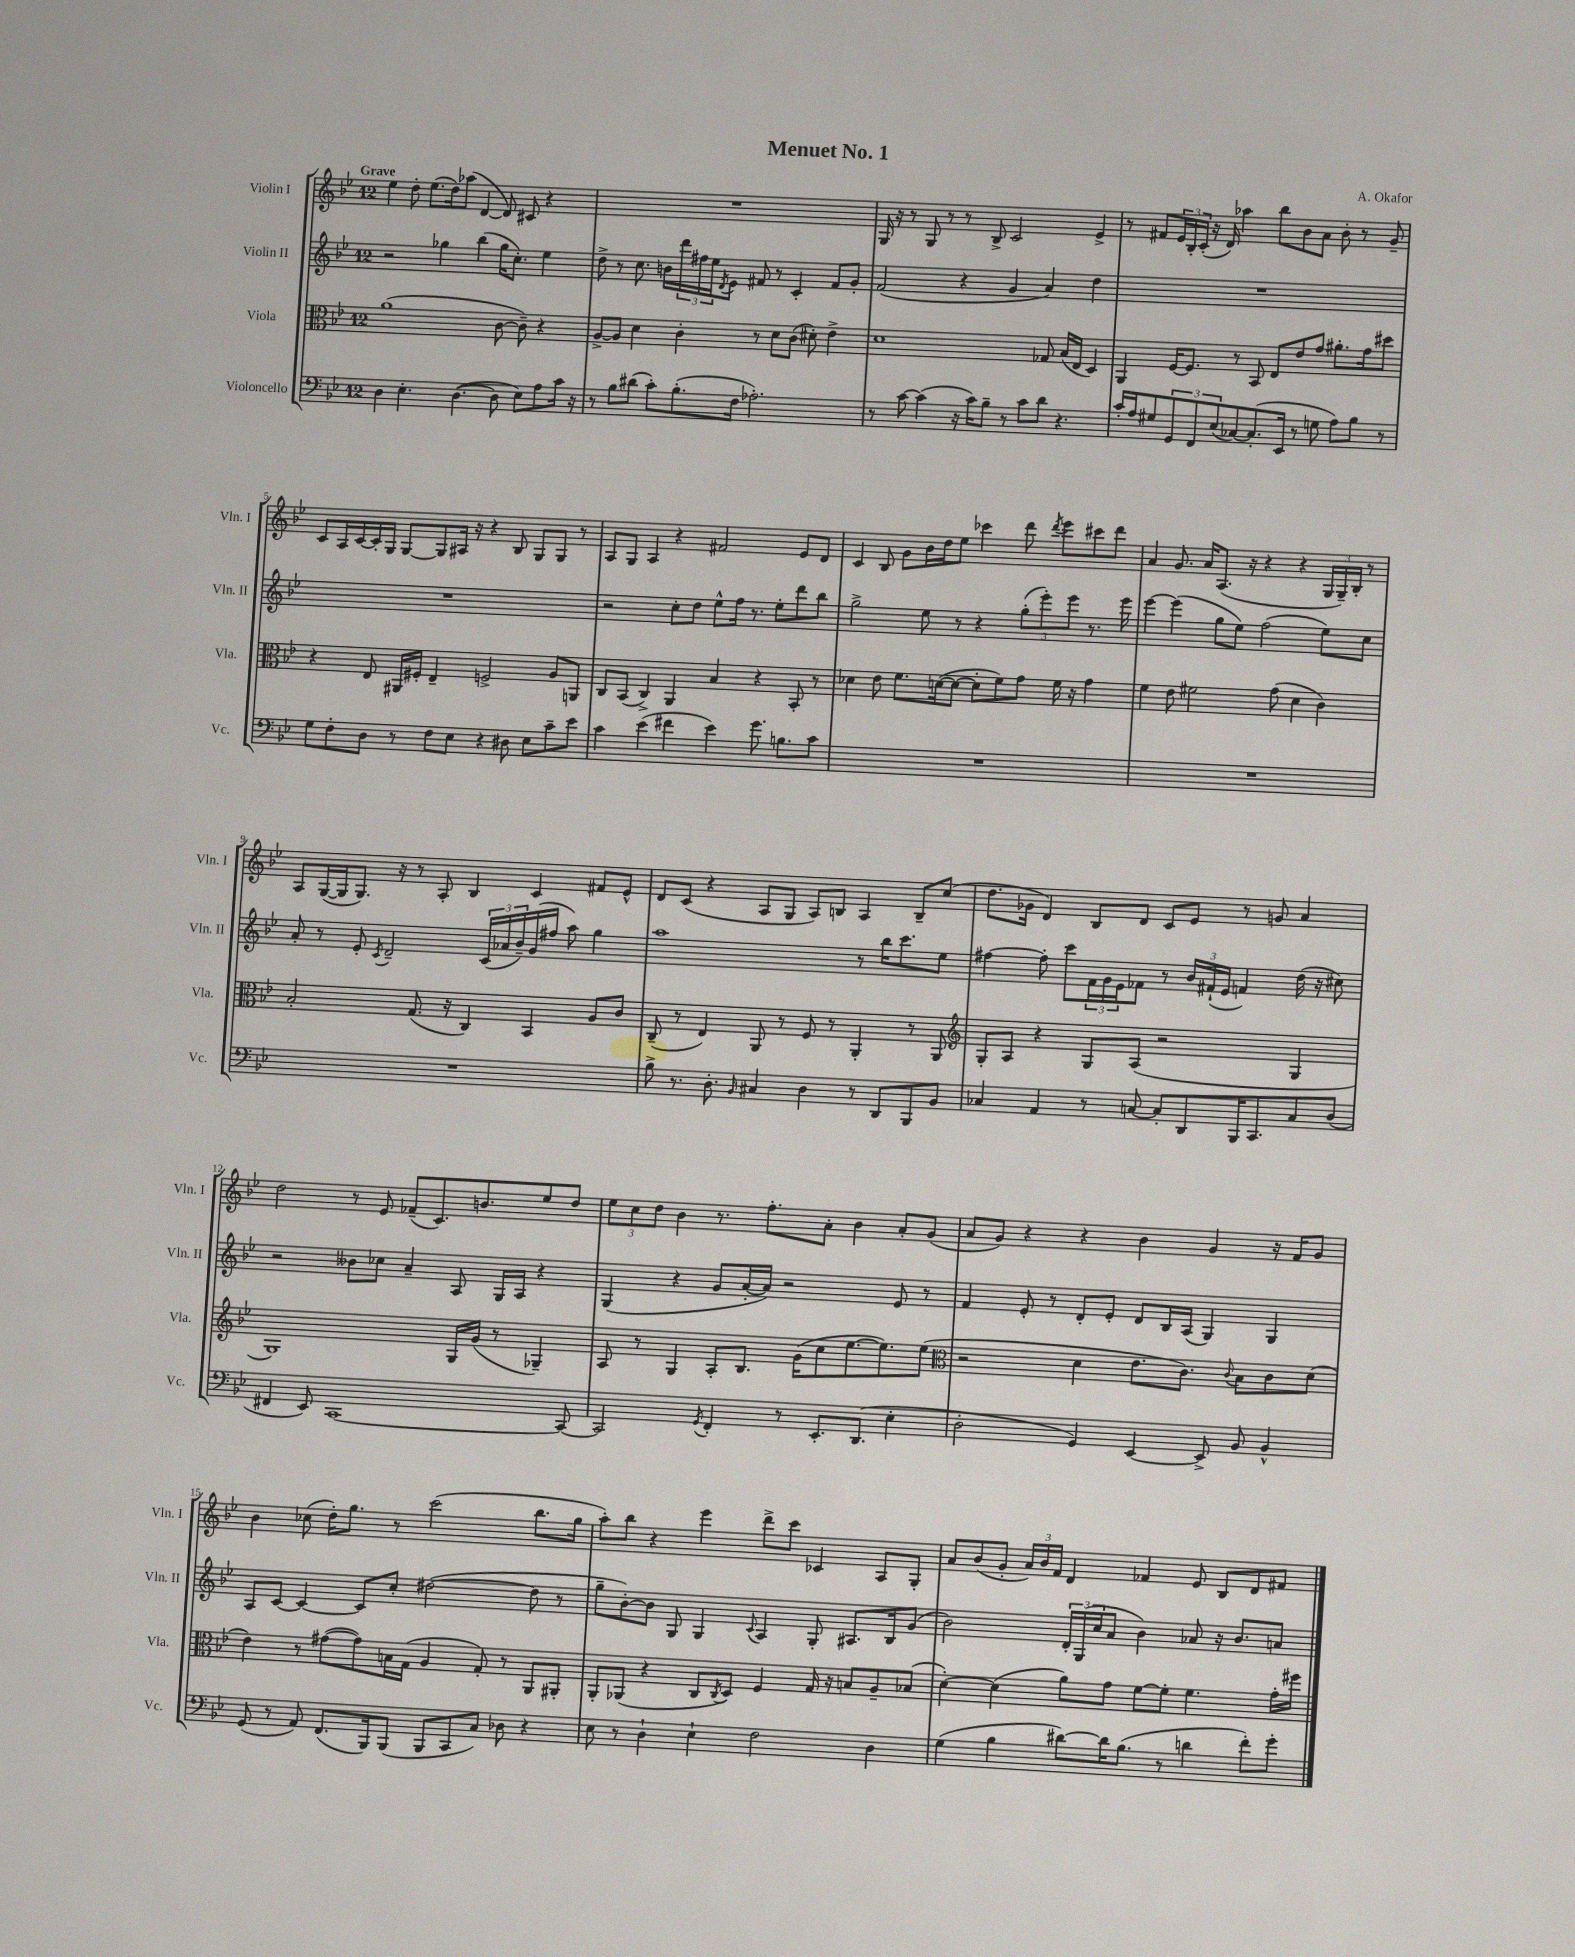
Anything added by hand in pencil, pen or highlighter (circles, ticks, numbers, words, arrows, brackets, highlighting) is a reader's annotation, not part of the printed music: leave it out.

**kern	**kern	**kern	**kern
*staff4	*staff3	*staff2	*staff1
*clefF4	*clefC3	*clefG2	*clefG2
*k[b-e-]	*k[b-e-]	*k[b-e-]	*k[b-e-]
*M12/8	*M12/8	*M12/8	*M12/8
4D	(1a	2r	4ee-
4.E-'	.	.	8dd'
.	.	.	(8.ee-
.	.	4gg-	.
.	.	.	16dd)
([4.D	.	.	(8aa-
.	.	(4bb-	[4d
8D]	[8c	16gg-	8d])
.	.	8.cc')	.
8E-)	8c~])	.	8c#
8A	4r	4ee-	4r
16c	.	.	.
16r	.	.	.
=	=	=	=
8r	[8A^	8dd^	1.r
8B-	8A]	8r	.
(8d#	4d	8.cc	.
8c')	.	.	.
.	.	16b	.
(8.B-'	4c'	24ddd	.
.	.	24ff#	.
.	.	24ee-	.
.	.	8qd	.
.	.	8e-	.
16F	.	.	.
2.A-')	8r	8f#	.
.	8d	8r	.
.	(8c	4c'	.
.	8d#')	.	.
.	4e-^	8f#	.
.	.	8g'	.
=	=	=	=
8r	1d	(2f	16G
.	.	.	16r
[8c	.	.	8r
(4c]	.	.	8G
.	.	.	8r
16r	.	4r	8r
16c)	.	.	.
8B-~	.	.	8B-^
8r	.	4g	2c
8c	.	.	.
8d	8G-	4a)	.
4.r	(16B-	.	.
.	16E-	.	.
.	4D)	4dd	4e-^
=	=	=	=
16c'	4AA	1.r	8r
16A	.	.	.
8G#	.	.	8f#
12GG	[16F	.	24e-
.	.	.	24B-'
.	8.F]	.	.
12FF	.	.	(24c'
.	.	.	16r
(12E-	.	.	.
.	.	.	16d)
[8C-)	8r	.	4aa-
(8.C-']	8BB-	.	.
.	8E-	.	8bb-
16EE-	.	.	.
8r	8e-	.	8b-
8G	8g	.	8a
8A)	8.a#'	.	8b-'
8B-	.	.	8r
.	16g	.	.
8r	8dd#	.	8g~
=	=	=	=
8G	4r	1.r	8c
8F'	.	.	16A
.	.	.	[16c
8D	8E-	.	16c']
.	.	.	16G
8r	16AA#	.	[8G
.	16F#'	.	.
8F	4E-~	.	8G]
8E-	.	.	16A#
.	.	.	16r
4r	2F^	.	4r
8D#	.	.	8B-
8E-	.	.	8G
8c~	8A	.	8G
8e-	8AA	.	8r
=	=	=	=
4c	8C	2r	8A
.	(8BB-	.	8G
(4e-	4C^)	.	4A
4f#	4AA	8cc'	4r
.	.	8dd	.
4e-)	4B-	8ee-^^	2f#
.	.	16ff	.
.	.	8.r	.
8.g	4r	.	.
.	.	8ee-'	.
8.B	.	.	.
.	8BB-'	8ddd	8e-
8c	8r	8bb-	8d
=	=	=	=
1.r	4d-	2gg^	4c
.	8e-	.	8B-
.	8.f	.	8g
.	.	8ee-	16b-
.	([16d	.	16dd
.	8d_	8r	8ee-
.	8d']	4r	4ccc-
.	8f)	.	.
.	8g	(12gg'	8ddd
.	.	12eee-')	.
.	.	.	8qddd
.	16f	.	8eee-
.	.	12eee-	.
.	16r	.	.
.	4g	8.r	8ccc#
.	.	.	8ddd
.	.	16eee-	.
=	=	=	=
1.r	4f	[4eee-	4a
.	8e-	(4eee-]	8.g
.	2f#	.	.
.	.	.	16a
.	.	8gg	(8.A
.	.	8ee-)	.
.	.	.	16r
.	.	(2ff	4r
.	(8g	.	.
.	4d	.	4r
.	4c)	8ee-)	24G
.	.	.	24G~)
.	.	.	24B-'
.	.	8cc	8r
=	=	=	=
1.r	2B-'	8a'	8A
.	.	8r	([16G
.	.	.	16G]
.	.	8e-'	8.G)
.	.	8qc	.
.	.	2d~	.
.	.	.	16r
.	(8.G	.	8r
.	.	.	8A'
.	16r	.	.
.	4C)	.	4B-
.	.	(24c	.
.	.	24a-	.
.	.	24b-~)	.
.	4BB-	(16g	4c
.	.	16ff#	.
.	.	8aa)	.
.	8A	4gg	8f#
.	8c	.	8e-^^
=	=	=	=
8B-^	(8C~	1aa	8d
8.r	8r	.	(8c
.	4E-)	.	4r
8.D'	.	.	.
16qqBB-	.	.	.
4C#	8AA	.	8A
.	8r	.	8G
4D	8F	.	8A)
.	8r	.	8B
8r	4AA'	8r	4A
8DD	.	16bb-	.
.	.	8.ccc	.
8BBB-	8r	.	8B~
8BB-	8AA	8ee-	(8cc
=	=	=	=
*	*clefG2	*	*
4C-	8G'	[4ff#	8.dd
.	8A	.	.
.	.	.	16g-
4AA	4r	8ff#']	4d)
.	.	8ccc	.
8r	8G	24f	8B-
.	.	24g	.
.	.	24e-	.
[8C	(8A	8f-	8d
8C']	2r	8r	8c
8DD	.	24b-	8e-
.	.	(24f#`	.
.	.	24e-	.
16BBB-	.	4f)	8r
8.CC	.	.	.
.	.	.	8g
8C	4G	(16dd	4a
.	.	16r	.
(8D	.	8cc#)	.
=	=	=	=
4FF#	1G)	2r	2dd
8EE-)	.	.	.
[1CC	.	.	.
.	.	8b--	8r
.	.	8cc-	8e-
.	.	4a~	(8f-~
.	.	.	8.c)
.	16G	8A	.
.	(16g	.	8.b
.	8r	16G	.
.	.	16A	.
.	4G-~)	4r	8ee-
8CC_	.	.	8dd
=	=	=	=
2CC]	8A	(4G	12ee-
.	.	.	12cc
.	8r	.	.
.	.	.	12dd
.	4G	4r	4b-
8qGG	.	.	.
4FF'	8A'	8g	8.r
.	8.B-	[16a'	.
.	.	16a])	8.ff'
8r	.	2r	.
.	(16g	.	.
8.EE-'	8cc	.	8a'
.	[8.ee-	.	4b-
(8.DD	.	.	.
.	8.ee-])	.	.
4E-'	.	8e-	8a'
.	(8ee-	8r	(8g
=	=	=	=
*	*clefC3	*	*
2D'	2r	4f	8a
.	.	.	8g)
.	.	8e-'	4r
.	.	8r	.
4GG)	4d	8d'	4r
.	.	8e-'	.
[4EE-	8.e-	8d	4b-
.	.	16B-	.
.	8.c)	(16A	.
8EE-^]	.	4G)	4g
.	8qqc	.	.
8BB-	8B-	.	.
4BB-^^	8c	4G	16r
.	.	.	16f
.	(8d	.	8g
=	=	=	=
(8GG	4e-)	8A	4b-
8r	.	[8c	.
8AA)	8r	4c_	(8cc-
(8.FF	([8g#	.	16dd')
.	.	.	8.gg
.	8g#])	8c]	.
16BBB-)	.	.	.
(8BBB-	16B	8cc'	8r
.	(16G	.	.
8BBB-	4A	([2dd#	(2ccc
8CC	.	.	.
8C)	8G')	.	.
8D-	8r	.	.
4r	8AA	8dd#]	8.bb-
.	8AA#'	8r	.
.	.	.	16gg
=	=	=	=
8E-	8AA'	8gg~	8aa')
8r	(8AA-	[8b-')	8bb-
4D`	4r	8b-]	4r
.	.	8G	.
4E-`	8C	4G	4eee-
.	8qC	.	.
.	8D)	.	.
.	.	8qqc	.
2F	4F	4A	8ddd^
.	.	.	8ccc
.	16G	8G'	4c-
.	16r	.	.
.	8B	8.A#	.
4D	8A~	.	8A
.	.	16B-	.
.	(8B-	(8g	8G'
=	=	=	=
(4G	[4d')	2b-)	8a
.	.	.	(8b-
4B-	(4d]	.	8g'
.	.	.	24a)
.	.	.	24b-
.	.	.	24f
[8d#)	8a)	24d'	4d
.	.	(24G	.
.	.	24cc	.
16d#]	8g	8a	.
(8.B-	.	.	.
.	[8f	4b-)	4f-
8r	8f']	.	.
4d	4.f	8a-	8e-
.	.	16r	8B-
.	.	8.b-	.
8f')	.	.	8d
8g'	16g'	8a	8f#
.	16ff#	.	.
==	==	==	==
*-	*-	*-	*-
